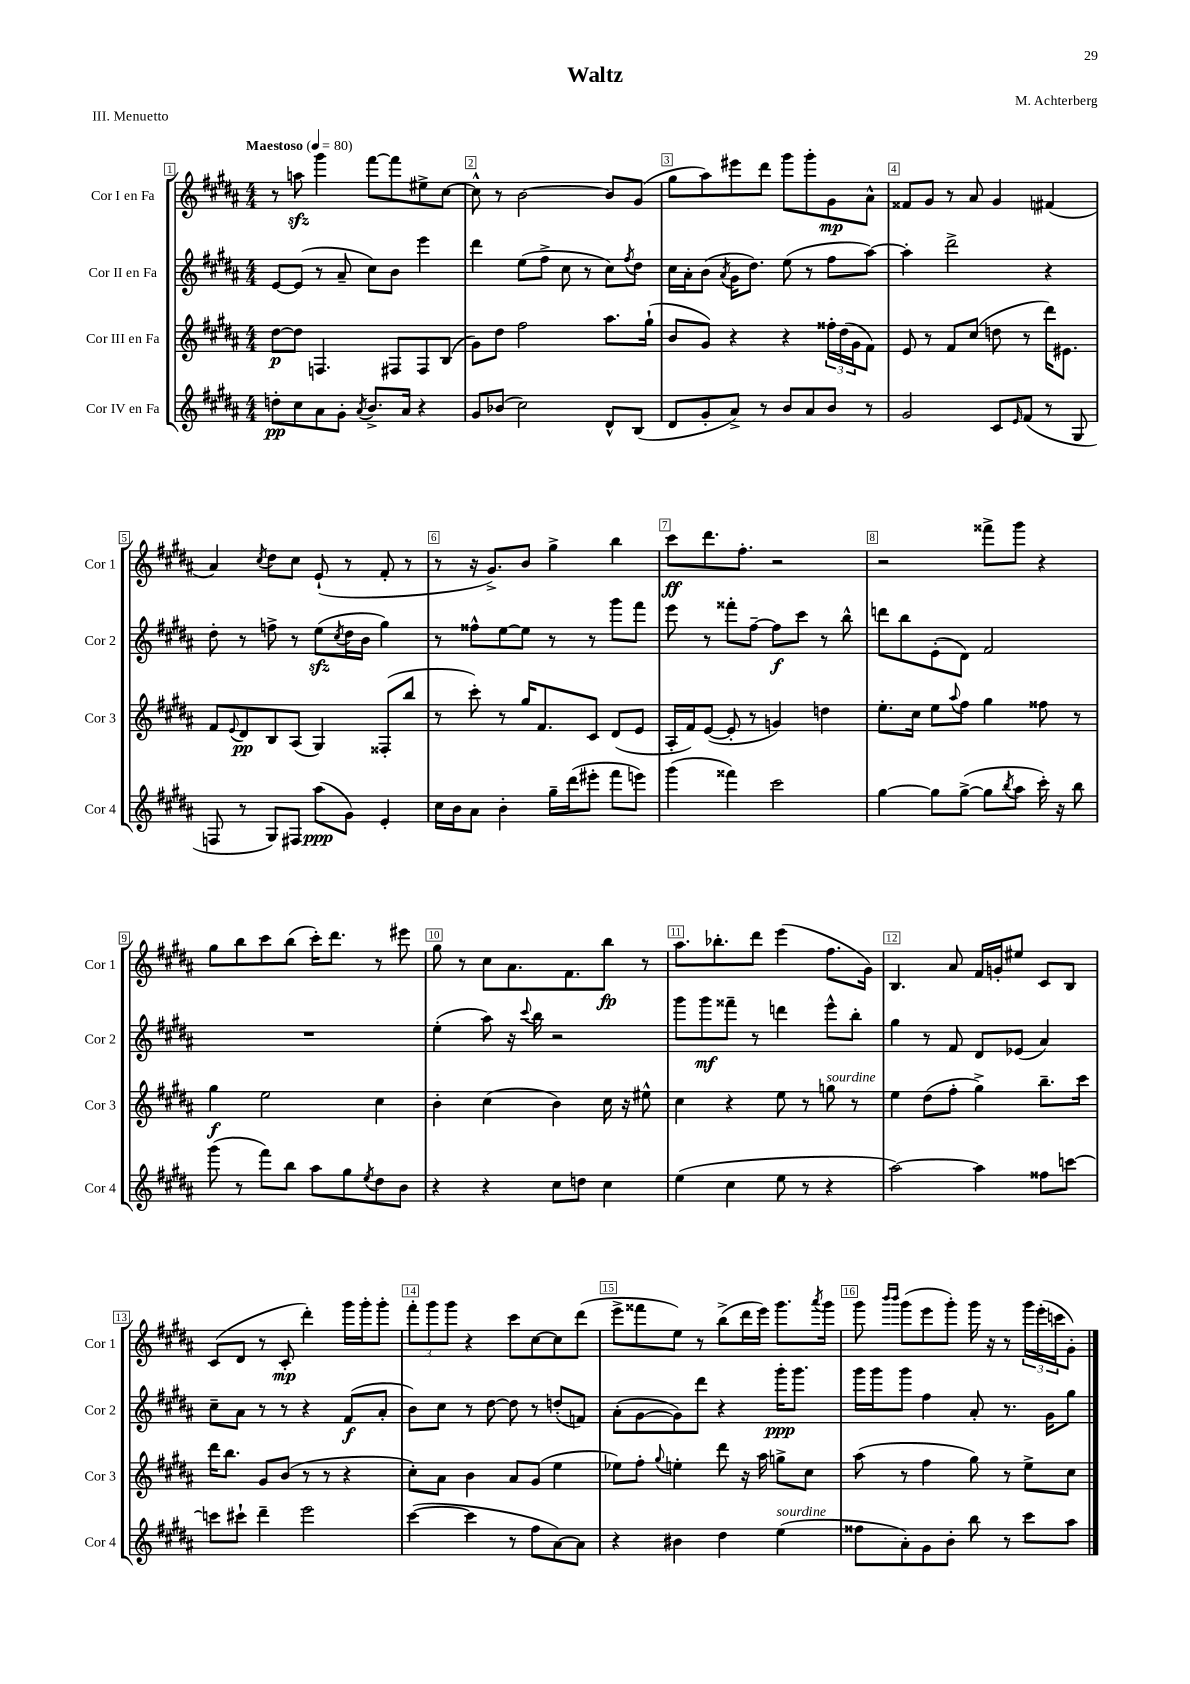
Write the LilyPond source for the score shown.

\header { title = "Waltz" composer = "M. Achterberg" piece = "III. Menuetto" }
<<
\new StaffGroup <<
\new Staff = "s0" \with { instrumentName = "Cor I en Fa" shortInstrumentName = "Cor 1" } {
    \clef treble \key b \major \numericTimeSignature \time 4/4 \tempo "Maestoso" 4 = 80
    r8 a''8\sfz gis'''4 fis'''8~ fis'''8 eis''8-> cis''8~ |
    cis''8-^ r8 b'2~ b'8 gis'8( |
    gis''8 ais''8) eis'''8 dis'''8 gis'''8 gis'''8-. gis'8\mp ais'8-^ |
    fisis'8 gis'8 r8 ais'8 gis'4 fis'4( |
    ais'4) \acciaccatura { cis''8 } dis''8 cis''8 e'8-!( r8 fis'8-. r8 |
    r8 r16 gis'8.->) b'8 gis''4-> b''4 |
    cis'''8\ff dis'''8. fis''8.-. r2 |
    r2 fisis'''8-> gis'''8 r4 |
    gis''8 b''8 cis'''8 b''8( cis'''16-.) dis'''8. r8 eis'''8 |
    gis''8 r8 cis''8 ais'8. fis'8. b''8\fp r8 |
    ais''8. bes''8.-. dis'''8 e'''4( fis''8. gis'16) |
    b4. ais'8 fis'16 g'16-. eis''8 cis'8 b8 |
    cis'8( dis'8 r8 cis'8-.\mp dis'''4-.) gis'''16 gis'''16-. gis'''8-. |
    \tuplet 3/2 { fis'''8-. gis'''8 gis'''8 } r4 cis'''8 cis''8~ cis''8 dis'''8( |
    e'''8-> fisis'''8 e''8) r8 b''8->( dis'''16 e'''16) gis'''8. \acciaccatura { ais'''8 } gis'''16 |
    gis'''8 \grace { b'''16 b'''16 } gis'''8( e'''8 gis'''8-.) gis'''16 r16 r8 \tuplet 3/2 { gis'''16 e'''16-.( c'''16 } gis'8-.) \bar "|." |
}
\new Staff = "s1" \with { instrumentName = "Cor II en Fa" shortInstrumentName = "Cor 2" } {
    \clef treble \key b \major \numericTimeSignature \time 4/4
    e'8~ e'8( r8 ais'8-- cis''8) b'8 e'''4 |
    dis'''4 e''8( fis''8-> cis''8 r8 cis''8) \acciaccatura { fis''8 } dis''8 |
    cis''16 ais'16-. b'8( \acciaccatura { ais'8 } gis'16 dis''8.) e''8( r8 fis''8 ais''8~) |
    ais''4-. dis'''2-> r4 |
    dis''8-. r8 f''8-> r8 e''8\sfz( \acciaccatura { cis''8 } dis''16 b'16 gis''4) |
    r8 fisis''8-^ e''8~ e''8 r8 r8 gis'''8 fis'''8 |
    e'''8 r8 fisis'''8-. fis''8~-- fis''8\f cis'''8 r8 b''8-^ |
    d'''8 b''8 e'8-.( dis'8) fis'2 |
    R1 |
    e''4-.( ais''8) r16 \appoggiatura { cis'''8 } b''16 r2 |
    gis'''8 gis'''8\mf fisis'''8-- r8 d'''4 e'''8-^ b''8-. |
    gis''4 r8 fis'8 dis'8 ees'8( ais'4) |
    cis''8-- ais'8 r8 r8 r4 fis'8\f( ais'8-. |
    b'8) cis''8 r8 dis''8~ dis''8 r8 d''8-.( f'8) |
    ais'8-.( gis'8~ gis'8) dis'''8 r4 gis'''16-.\ppp gis'''8. |
    gis'''16 gis'''16 gis'''8 fis''4 ais'8-. r8. gis'16 gis''8 \bar "|." |
}
\new Staff = "s2" \with { instrumentName = "Cor III en Fa" shortInstrumentName = "Cor 3" } {
    \clef treble \key b \major \numericTimeSignature \time 4/4
    dis''8~\p dis''8 f4. fis8 fis8 b8( |
    gis'8) dis''8 fis''2 ais''8. gis''16-!( |
    b'8 gis'8) r4 r4 \tuplet 3/2 { fisis''16-. dis''16( gis'16 } fis'8) |
    e'8 r8 fis'8 cis''8( d''8 r8 dis'''16) eis'8. |
    fis'8 \appoggiatura { e'8 } dis'8\pp b8 ais8( gis4) fisis8-.( b''8 |
    r8 cis'''8-.) r8 gis''16 fis'8. cis'8 dis'8( e'8 |
    ais16-. fis'16) e'8~( e'8-. r8 g'4) d''4 |
    e''8.-. cis''16 e''8 \appoggiatura { ais''8 } fis''8 gis''4 fisis''8 r8 |
    gis''4\f e''2 cis''4 |
    b'4-. cis''4( b'4) cis''16 r16 eis''8-^ |
    cis''4 r4 e''8 r8 g''8^\markup { \italic "sourdine" } r8 |
    e''4 dis''8( fis''8-. gis''4->) b''8.-- cis'''16 |
    dis'''16 b''8. gis'8 b'8( r8 r8 r4 |
    cis''8-.) ais'8 b'4 ais'8 gis'8( e''4 |
    ees''8) fis''8-. \appoggiatura { gis''8 } e''4-. dis'''8 r16 ais''16 g''8-> cis''8 |
    ais''8( r8 fis''4 gis''8) r8 e''8-> cis''8 \bar "|." |
}
\new Staff = "s3" \with { instrumentName = "Cor IV en Fa" shortInstrumentName = "Cor 4" } {
    \clef treble \key b \major \numericTimeSignature \time 4/4
    d''8-.\pp cis''8 ais'8 gis'8-. \acciaccatura { ais'8 } b'8.-> ais'16 r4 |
    gis'8 bes'8( cis''2) dis'8-^ b8( |
    dis'8 gis'8-. ais'8->) r8 b'8 ais'8 b'8 r8 |
    gis'2 cis'8 \grace { e'16 } fis'8( r8 gis8 |
    f8 r8 gis8) fis8 ais''8\ppp( gis'8) e'4-. |
    cis''16 b'16 ais'8 b'4-. gis''16-- dis'''16( eis'''8-. fis'''8 e'''8) |
    gis'''4( fisis'''4) cis'''2 |
    gis''4~ gis''8 gis''8~->( gis''8 \acciaccatura { b''8 } ais''8 cis'''16-.) r16 b''8 |
    gis'''8( r8 fis'''8) b''8 ais''8 gis''8 \acciaccatura { e''8 } dis''8 b'8 |
    r4 r4 cis''8 d''8 cis''4 |
    e''4( cis''4 e''8 r8 r4 |
    ais''2~) ais''4 fisis''8 c'''8~ |
    c'''8 cis'''8-! dis'''4-- e'''2 |
    cis'''4~( cis'''4 r8 fis''8 ais'8~) ais'8 |
    r4 bis'4 dis''4 e''4^\markup { \italic "sourdine" }( |
    fisis''8 ais'8-.) gis'8 b'8-. b''8 r8 cis'''8 ais''8 \bar "|." |
}
>>
>>
\layout { \context { \Score \override BarNumber.break-visibility = ##(#f #t #t) barNumberVisibility = #all-bar-numbers-visible \override BarNumber.stencil = #(make-stencil-boxer 0.1 0.3 ly:text-interface::print) } }
